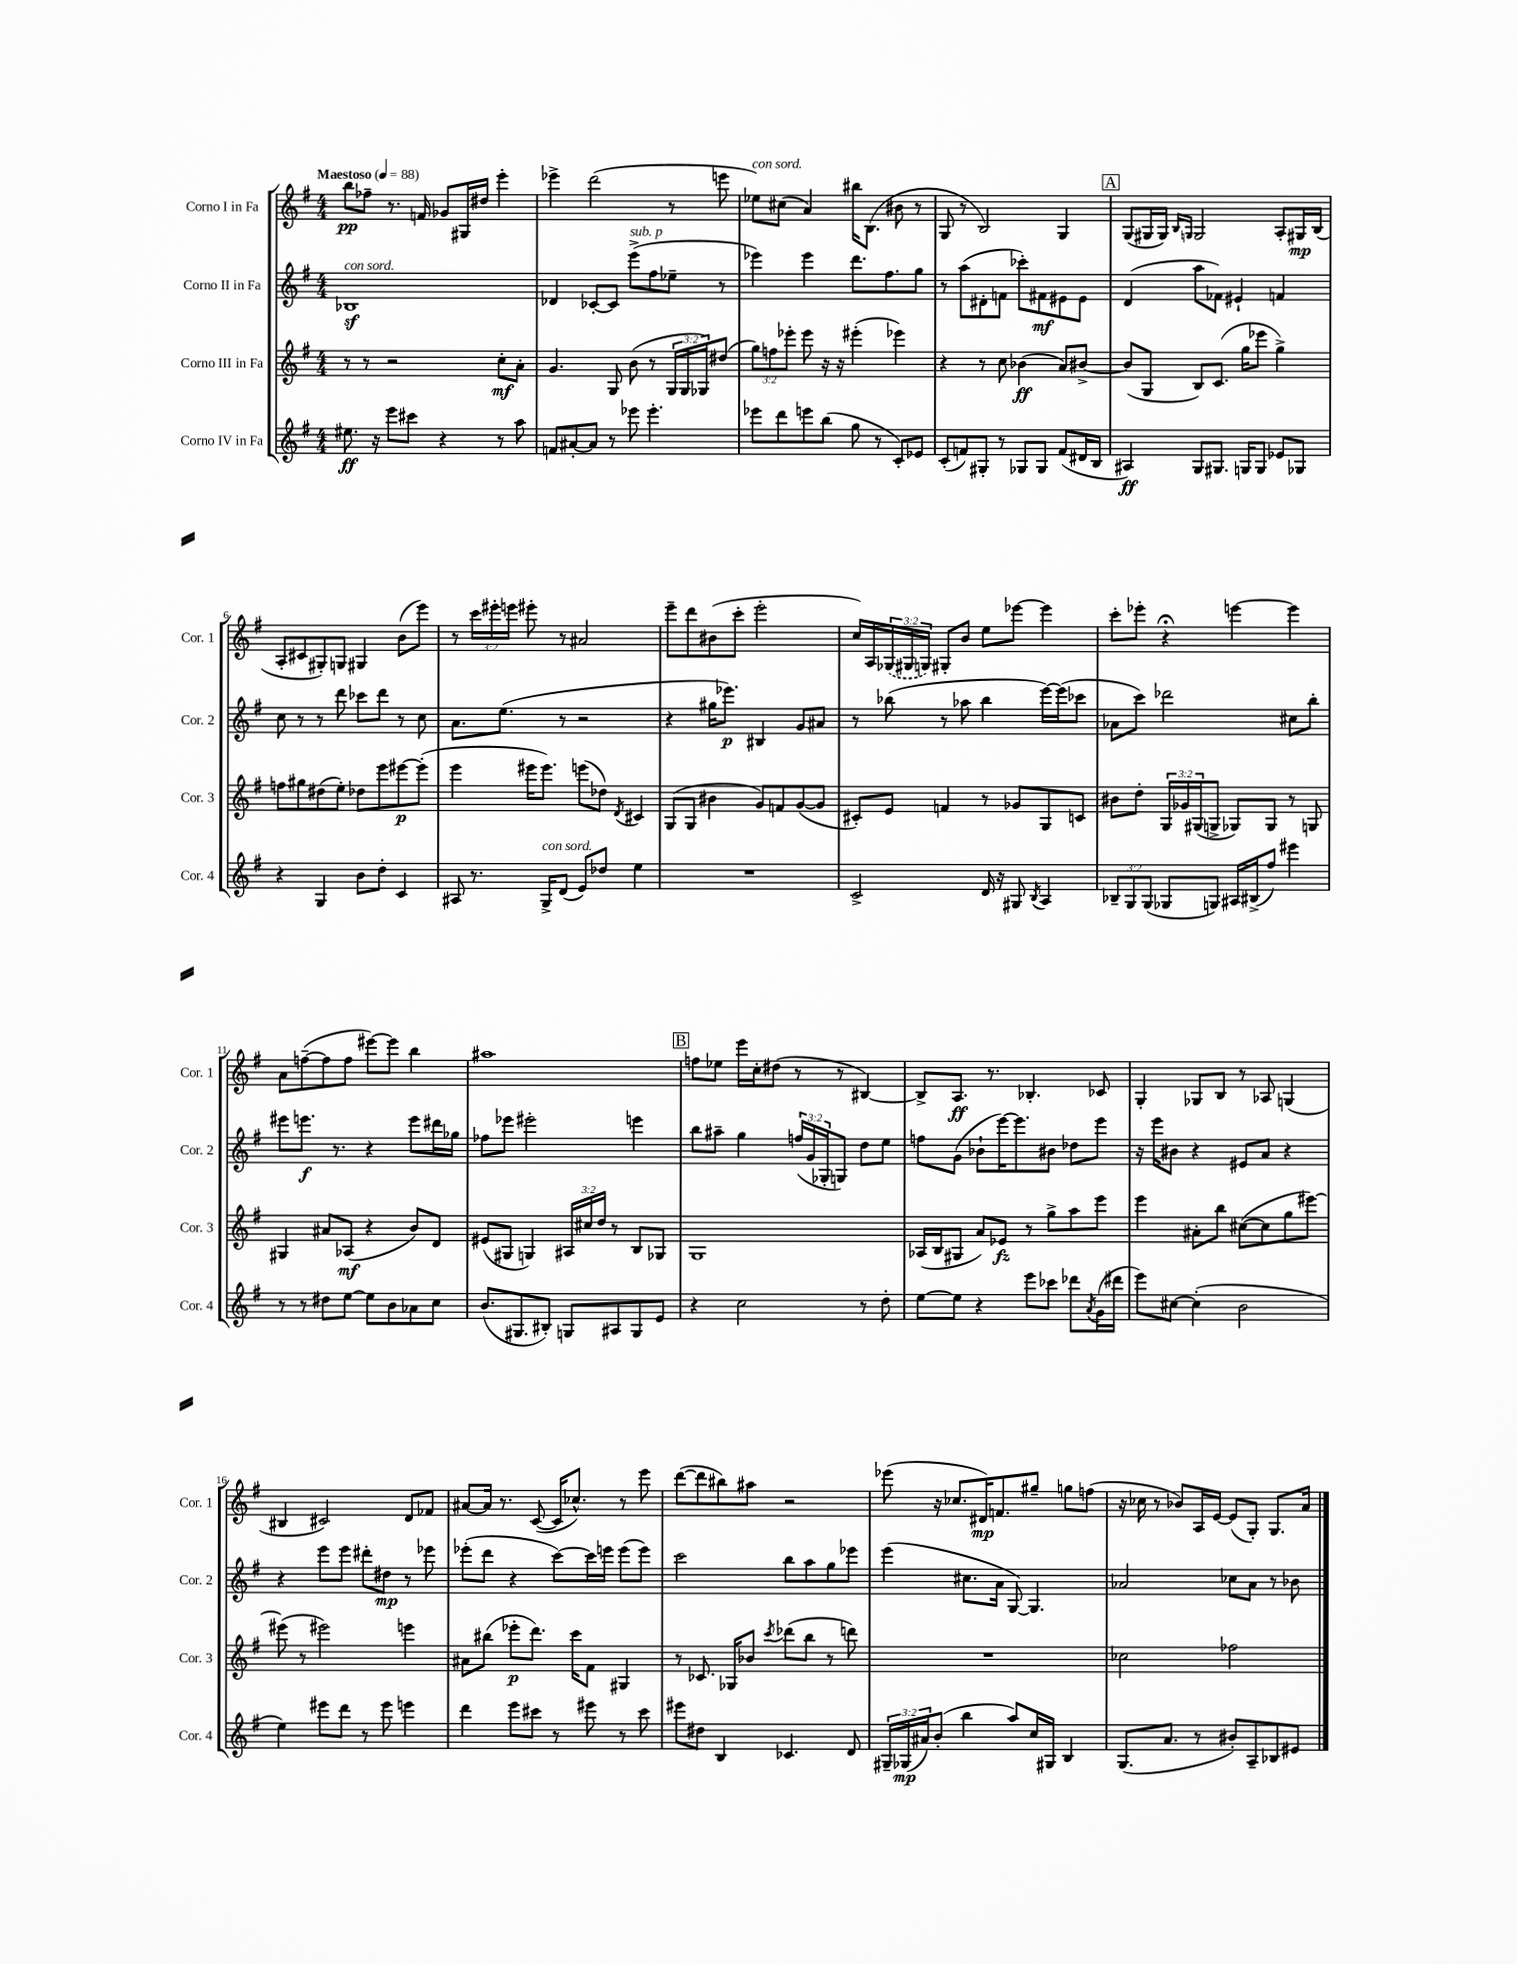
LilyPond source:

<<
\new StaffGroup <<
\new Staff = "s0" \with { instrumentName = "Corno I in Fa" shortInstrumentName = "Cor. 1" } {
    \clef treble \key g \major \numericTimeSignature \time 4/4 \override Staff.TupletNumber.text = #tuplet-number::calc-fraction-text \tempo "Maestoso" 4 = 88
    b''8\pp fes''8-- r8. f'16 ges'8 gis16 dis''16 e'''4-. |
    ees'''4-> d'''2( r8 e'''8 |
    ees''8^\markup { \italic "con sord." }) cis''8( a'4) bis''16 b8.( bis'8 r8 |
    g8 r8 b2) g4 |
    \mark \markup { \box "A" } g8( gis16 gis16) \grace { b16 g16 } g2 a8-. gis16\mp b16( |
    a8-. cis'8 gis8-.) g8 gis4 b'8( e'''8) |
    r8 \tuplet 3/2 { c'''16 eis'''16-. e'''16 } eis'''8-. r8 ais'2 |
    e'''8-- d'''8 bis'8( c'''8-. e'''2-. |
    c''16) a16 \tuplet 3/2 { \once \slurDashed ges16( gis16 g16) } gis8-. b'8 e''8 ees'''8~ ees'''4 |
    c'''8-. ees'''8-. r4\fermata e'''4~ e'''4 |
    a'8 f''8~--( f''8 f''8 eis'''8~) eis'''8 b''4 |
    ais''1 |
    \mark \markup { \box "B" } f''8 ees''8 e'''16 c''16-. dis''8( r8 r8 bis4~) |
    bis8-> a8.\ff r8. bes4.-. ces'8 |
    g4-. ges8 b8 r8 aes8 g4( |
    bis4 cis'2) d'8 fes'8 |
    ais'8~ ais'16 r8. c'8~( c'16 ces''8.-^) r8 e'''8 |
    d'''8~( d'''8 bis''8) ais''8 r2 |
    ees'''8( r16 ces''8. dis'16\mp) f'8. gis''8-- g''8 f''8( |
    r16 ces''16 r8 bes'8) a16 e'16~ e'8( g8-.) g8. a'16 \bar "|." |
}
\new Staff = "s1" \with { instrumentName = "Corno II in Fa" shortInstrumentName = "Cor. 2" } {
    \clef treble \key g \major \numericTimeSignature \time 4/4 \override Staff.TupletNumber.text = #tuplet-number::calc-fraction-text
    bes1\sf^\markup { \italic "con sord." } |
    des'4 ces'8~-. ces'8 e'''8->^\markup { \italic "sub. p" }( fis''8 ees''8-- r8 |
    ees'''4) ees'''4 d'''8. fis''8. g''8 |
    r8 a''8( dis'8-. f'8 ces'''8-.) fis'8\mf eis'8 eis'8 |
    \mark \markup { \box "A" } d'4( a''8 fes'8) eis'4-! f'4 |
    c''8 r8 r8 d'''8 ces'''8 d'''8 r8 c''8 |
    a'8. e''8.( r8 r2 |
    r4 gis''16 ees'''8.\p) bis4 g'8 ais'8 |
    r8 bes''8( r8 aes''8 bes''4 e'''16~) e'''16( ces'''8 |
    aes'8 c'''8) des'''2 cis''8 b''8-. |
    eis'''8 e'''8.\f r8. r4 e'''8 dis'''16 ges''16 |
    fes''8 ees'''8 eis'''2-. e'''4 |
    \mark \markup { \box "B" } b''8 ais''8-- g''4 \tuplet 3/2 { f''16( g'16 ges16-. } g8) d''8 e''8 |
    f''8 g'8( bes'8-! e'''16~) e'''8. bis'8 des''8 e'''8 |
    r16 e'''16 bis'8 r4 eis'8 a'8 r4 |
    r4 e'''8 e'''8 dis'''8-. dis''8\mp r8 ees'''8 |
    ees'''8-.( d'''8 r4 c'''8~) c'''16 e'''16 e'''8( e'''8) |
    c'''2 b''8 a''8 g''8 ees'''8 |
    e'''4( cis''8. a'16 g8~) g4. |
    aes'2 ces''8 aes'8 r8 bes'8 \bar "|." |
}
\new Staff = "s2" \with { instrumentName = "Corno III in Fa" shortInstrumentName = "Cor. 3" } {
    \clef treble \key g \major \numericTimeSignature \time 4/4 \override Staff.TupletNumber.text = #tuplet-number::calc-fraction-text
    r8 r8 r2 c''8-.\mf a'8-. |
    g'4. g8 b'8( r8 \tuplet 3/2 { g16 g16 ges16) } dis''8( |
    \tuplet 3/2 { g''8) f''8 ees'''8-. } ees'''8 r16 r16 eis'''4-.( ees'''4) |
    r4 r8 c''8 bes'4\ff( a'8) bis'8~-> |
    \mark \markup { \box "A" } bis'8( g8 b8) c'8.( g''16 ees'''8 g''4->) |
    f''8 gis''8 dis''8( e''8-.) des''8 e'''8 eis'''8~\p eis'''8-.( |
    e'''4 eis'''16 eis'''8.) e'''8( des''8) \acciaccatura { d'8 } cis'4 |
    g8( g8 bis'4 g'8) f'8 g'8~( g'8 |
    cis'8-.) e'8 f'4 r8 ges'8 g8 c'8 |
    bis'8 d''8-. \tuplet 3/2 { g16 ges'16 gis16( } g8-> ges8) ges8 r8 g8 |
    gis4 ais'8 aes8\mf( r4 b'8) d'8 |
    eis'8( gis8 g4) \tuplet 3/2 { ais16 cis''16 d''16 } r8 b8 ges8 |
    \mark \markup { \box "B" } g1 |
    aes16( b16 gis8 a'8) ees'8\fz r8 g''8-> a''8 e'''8 |
    e'''4 ais'8-. b''8 cis''8~( cis''8 g''8 eis'''8~) |
    eis'''8( r8 eis'''2) e'''4 |
    ais'8 bis''8( ees'''8-.\p d'''8.) c'''16 fis'8 gis4 |
    r8 ces'8. ges16 bes'8 \acciaccatura { c'''8 } des'''8( b''8 r8 d'''8) |
    R1 |
    ces''2 fes''2 \bar "|." |
}
\new Staff = "s3" \with { instrumentName = "Corno IV in Fa" shortInstrumentName = "Cor. 4" } {
    \clef treble \key g \major \numericTimeSignature \time 4/4 \override Staff.TupletNumber.text = #tuplet-number::calc-fraction-text
    eis''8.\ff r16 e'''8 cis'''8 r4 r8 a''8 |
    f'8 ais'8~-. ais'8 r8 ees'''8 ees'''4.-. |
    ees'''8 d'''8 e'''8 b''8( g''8 r8 c'8-.) ees'8 |
    c'8-.( f'8) gis8-. r8 ges8 ges8 f'8( dis'16 b16 |
    \mark \markup { \box "A" } ais4\ff) g8 gis8. g16 g8 ees'8 ges8 |
    r4 g4 b'8 d''8-. c'4 |
    ais8 r8. g16->^\markup { \italic "con sord." } d'8( e'8) des''8 e''4 |
    R1 |
    c'2-> d'16 r16 gis8 \acciaccatura { b8 } a4 |
    \tuplet 3/2 { bes8-- g8 g8( } ges8 g8) ais16 bis16->( fis''8) eis'''4 |
    r8 r8 dis''8 e''8~ e''8 b'8 aes'8 c''8 |
    b'8.( gis8. bis8-.) g8 ais8 g8 e'8 |
    \mark \markup { \box "B" } r4 c''2 r8 d''8-. |
    e''8~ e''8 r4 e'''8 ces'''8 des'''8 \acciaccatura { a'8 } g'16( dis'''16 |
    e'''8) cis''8~ cis''4-.( b'2 |
    e''4) eis'''8 d'''8 r8 eis'''8 e'''4 |
    d'''4 e'''8 cis'''8 r8 eis'''8 r8 cis'''8 |
    eis'''8 dis''8 b4 ces'4. d'8 |
    \tuplet 3/2 { gis16-- ges16\mp( ais'16) } b'8-.( b''4 a''8) c''16 gis16 b4 |
    g8.( a'8. r8 bis'8-.) a8-- bes8 eis'8 \bar "|." |
}
>>
>>
